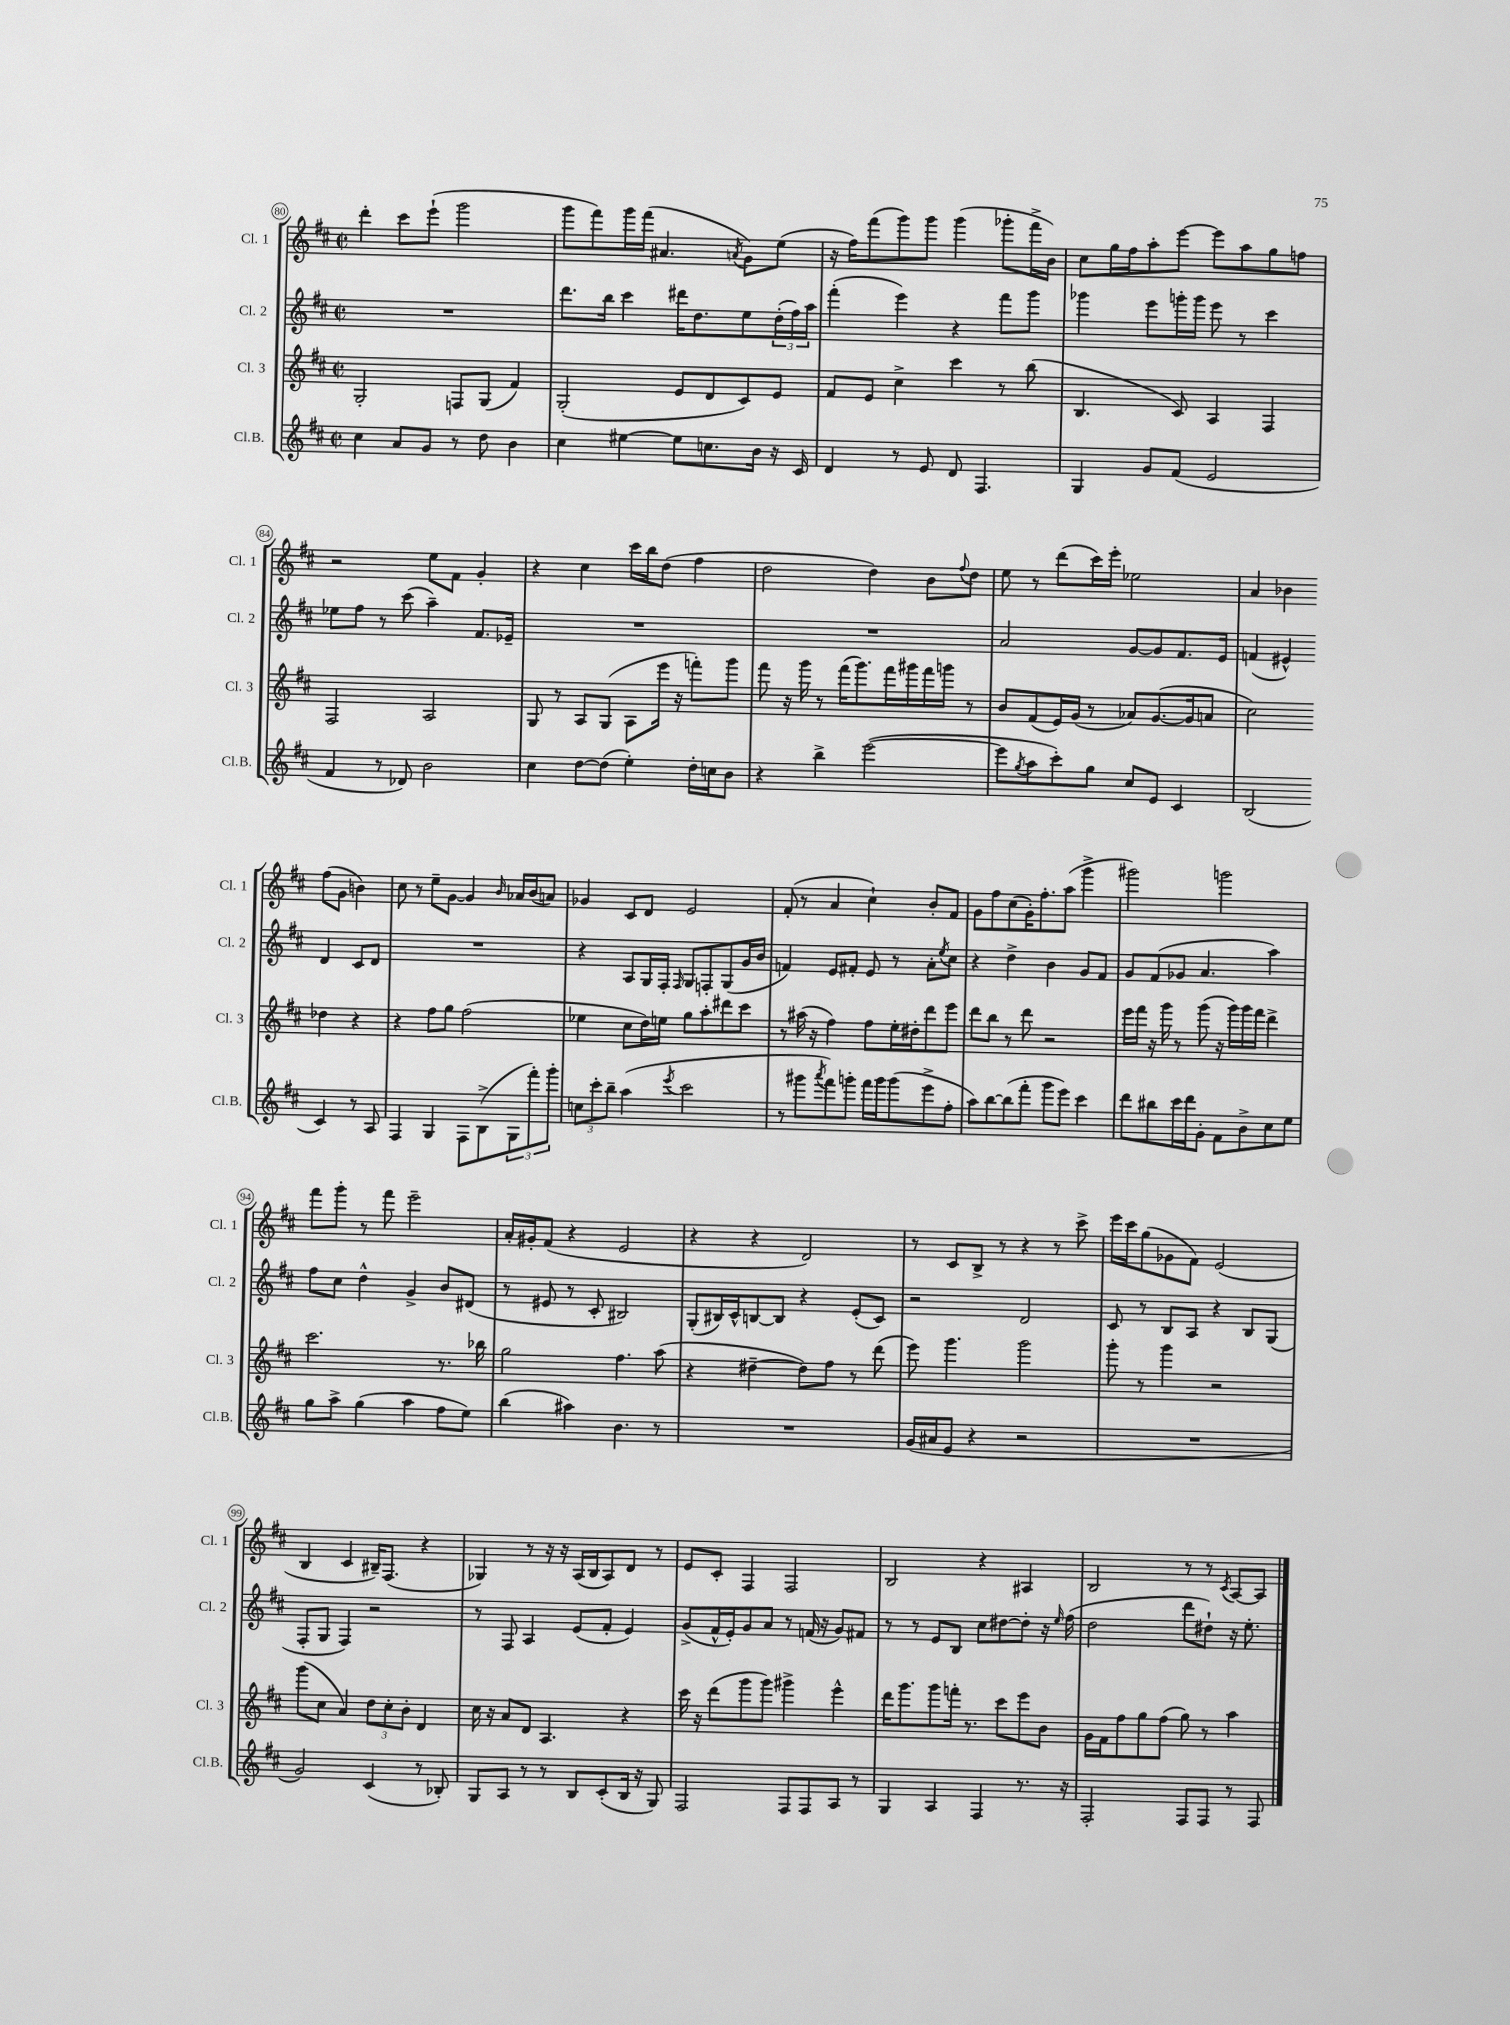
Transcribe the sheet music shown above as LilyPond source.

<<
\new StaffGroup <<
\new Staff = "s0" \with { instrumentName = "Cl. 1" shortInstrumentName = "Cl. 1" } {
    \clef treble \key d \major \defaultTimeSignature \time 2/2
    d'''4-. cis'''8 e'''8-!( g'''2 |
    g'''8 fis'''8) g'''16 fis'''16( ais'4. \acciaccatura { a'8 } g'8) e''8( |
    r16 fis''16) fis'''8( g'''8) g'''8 g'''4( ges'''8-. fis'''16-> b'16) |
    cis''8 g''16 fis''16 a''8-. e'''8~ e'''8 a''8 g''8 f''8 |
    r2 e''8 fis'8 g'4-. |
    r4 cis''4 cis'''16 b''16 d''8( fis''4 |
    d''2 d''4) b'8 \appoggiatura { fis''8 } d''8 |
    e''8 r8 d'''8( cis'''16) e'''16-. ees''2 |
    a'4 bes'4 fis''8( g'8 b'4) |
    cis''8 r8 e''8-- g'8~ g'4 \grace { b'16 } aes'16 b'16( a'8) |
    ges'4 cis'8 d'8 e'2 |
    fis'8-.( r8 a'4 cis''4-!) b'8-. fis'8 |
    g'8 fis''8 cis''8( g'16-.) fis''8.-. a''8( g'''4-> |
    gis'''2) g'''2 |
    fis'''8 g'''8-. r8 fis'''8 e'''2-- |
    a'16-. gis'16-. fis'8( r4 e'2 |
    r4 r4 d'2) |
    r8 cis'8 b8-> r8 r4 r8 cis'''8-> |
    e'''16 cis'''16 g''8( ges'8 fis'8) e'2( |
    b4 cis'4 bis16--) fis8.( r4 |
    ges4) r8 r16 r16 a16( b16 a8) d'8 r8 |
    e'8 cis'8-. fis4 fis2 |
    b2 r4 ais4 |
    b2 r8 r8 \acciaccatura { cis'8 } a8~ a8 \bar "|." |
}
\new Staff = "s1" \with { instrumentName = "Cl. 2" shortInstrumentName = "Cl. 2" } {
    \clef treble \key d \major \defaultTimeSignature \time 2/2
    R1 |
    d'''8. b''16 cis'''4 dis'''16 d''8. e''8 \tuplet 3/2 { d''16-.( fis''16) a''16 } |
    fis'''4-.( e'''4) r4 fis'''8 g'''8 |
    ges'''4 e'''8 g'''16-. g'''16 e'''8 r8 cis'''4 |
    ees''8 fis''8 r8 cis'''8( a''4--) fis'8. ees'16-- |
    R1 |
    R1 |
    a'2 g'8~ g'8 fis'8. e'16 |
    f'4( eis'4-^) d'4 cis'8 d'8 |
    R1 |
    r4 a8 g16 fis16-. \grace { fis16 } g8 f8-. g8( g'16 b'16 |
    f'4) e'8 fis'8-. e'8 r8 a'8-. \acciaccatura { e''8 } cis''8 |
    r4 d''4-> b'4 g'8 fis'8 |
    g'8 fis'8( ges'8 a'4. a''4) |
    fis''8 cis''8 d''4-^ g'4-> b'8 dis'8( |
    r8 eis'8 r8 cis'8-. bis2) |
    g8-.( bis16) cis'16-^ b8~ b8 r4 e'8-.( cis'8) |
    r2 d'2 |
    cis'8 r8 b8 a8 r4 b8 g8( |
    fis8-. g8 fis4) r2 |
    r8 fis8 a4 e'8( fis'8-. e'4) |
    g'8->( fis'16-^ e'16-.) g'8 a'8 r8 f'16( r16 g'8) fis'8 |
    r8 r8 e'8 b8 cis''8 dis''8~ dis''8-. r16 \grace { e''16 } fis''16( |
    d''2 d'''8 dis''8-!) r16 e''8.-. \bar "|." |
}
\new Staff = "s2" \with { instrumentName = "Cl. 3" shortInstrumentName = "Cl. 3" } {
    \clef treble \key d \major \defaultTimeSignature \time 2/2
    g2-. f8 g8( fis'4) |
    g2-.( e'8 d'8 cis'8) e'8 |
    fis'8 e'8 cis''4-> cis'''4 r8 b''8( |
    b4. cis'8) a4 fis4 |
    fis2 a2 |
    g8 r8 a8 g8( a8 e'''16 r16 f'''8-.) g'''8 |
    fis'''8 r16 g'''16 r8 fis'''16( g'''8.) fis'''16 gis'''16 fis'''16 g'''16 r8 |
    b'8 fis'8( e'16) g'16( r8 aes'8) g'8.~( g'16 a'8 |
    cis''2) des''4 r4 |
    r4 fis''8 g''8 fis''2( |
    ees''4 cis''8 d''16) e''16 g''8 a''8-. dis'''8 cis'''8 |
    r8 ais''16( r16 fis''4) fis''8 e''16-. dis''16-. d'''8 e'''8 |
    d'''8 b''8 r8 d'''8 r2 |
    e'''16 fis'''16 r16 g'''16 r8 g'''8( r16 g'''16) g'''16 fis'''16 d'''4-> |
    cis'''2. r8. bes''16 |
    g''2 fis''4. a''8( |
    r4 dis''4~-- dis''8) fis''8 r8 d'''8( |
    e'''8) g'''4. g'''2 |
    g'''8-. r8 g'''4 r2 |
    g'''8( cis''8 a'4) \tuplet 3/2 { d''8 cis''8-. b'8-. } d'4 |
    cis''16 r16 a'8 d'8 a4. r4 |
    cis'''16 r16 d'''8( g'''8 g'''8) gis'''4-> e'''4-^ |
    d'''16 g'''8. g'''8 f'''16-. r8. cis'''8 e'''8 b'8 |
    g'16 fis'16 fis''8 g''8 fis''8( g''8) r8 a''4 \bar "|." |
}
\new Staff = "s3" \with { instrumentName = "Cl.B." shortInstrumentName = "Cl.B." } {
    \clef treble \key d \major \defaultTimeSignature \time 2/2
    cis''4 a'8 g'8 r8 d''8 b'4 |
    cis''4 eis''4~ eis''8 c''8. b'16 r16 cis'16 |
    d'4 r8 e'8 d'8 fis4. |
    g4 g'8 fis'8( e'2 |
    fis'4 r8 des'8) b'2 |
    cis''4 d''8~ d''8( e''4-.) d''16-. c''16 b'8 |
    r4 b''4-> e'''2~( |
    e'''8 \acciaccatura { g''8 } a''8 cis'''8-.) g''8 cis''8 e'8 cis'4 |
    b2( cis'4) r8 a8 |
    fis4 g4 fis8 b8->( \tuplet 3/2 { g8 fis'''8-.) g'''8-. } |
    \tuplet 3/2 { c''8 cis'''8-. b''8-- } a''4( \acciaccatura { e'''8 } cis'''2 |
    r8 gis'''8 \acciaccatura { a'''8 } fis'''8) g'''8-. fis'''16 g'''16 g'''8( e'''8-> fis''8-. |
    a''8) b''8~ b''8( fis'''8-. g'''8 e'''8) cis'''4 |
    d'''8 bis''8 cis'''16 d'''16 g'8-. fis'8 b'8-> cis''8 e''8 |
    g''8 a''8-> g''4( a''4 fis''8 e''8) |
    b''4( ais''4) b'4. r8 |
    R1 |
    g'16( ais'16 e'8 r4 r2 |
    R1 |
    g'2) cis'4( r8 bes8-.) |
    g8 a8 r8 r8 b8 cis'8-.( b16 r16 g8) |
    fis2 fis8 fis8 a8 r8 |
    g4 a4 fis4 r8. r16 |
    fis2-. fis8 fis8 r8 fis8 \bar "|." |
}
>>
>>
\layout { \context { \Score currentBarNumber = #80 \override BarNumber.stencil = #(make-stencil-circler 0.1 0.3 ly:text-interface::print) } }
